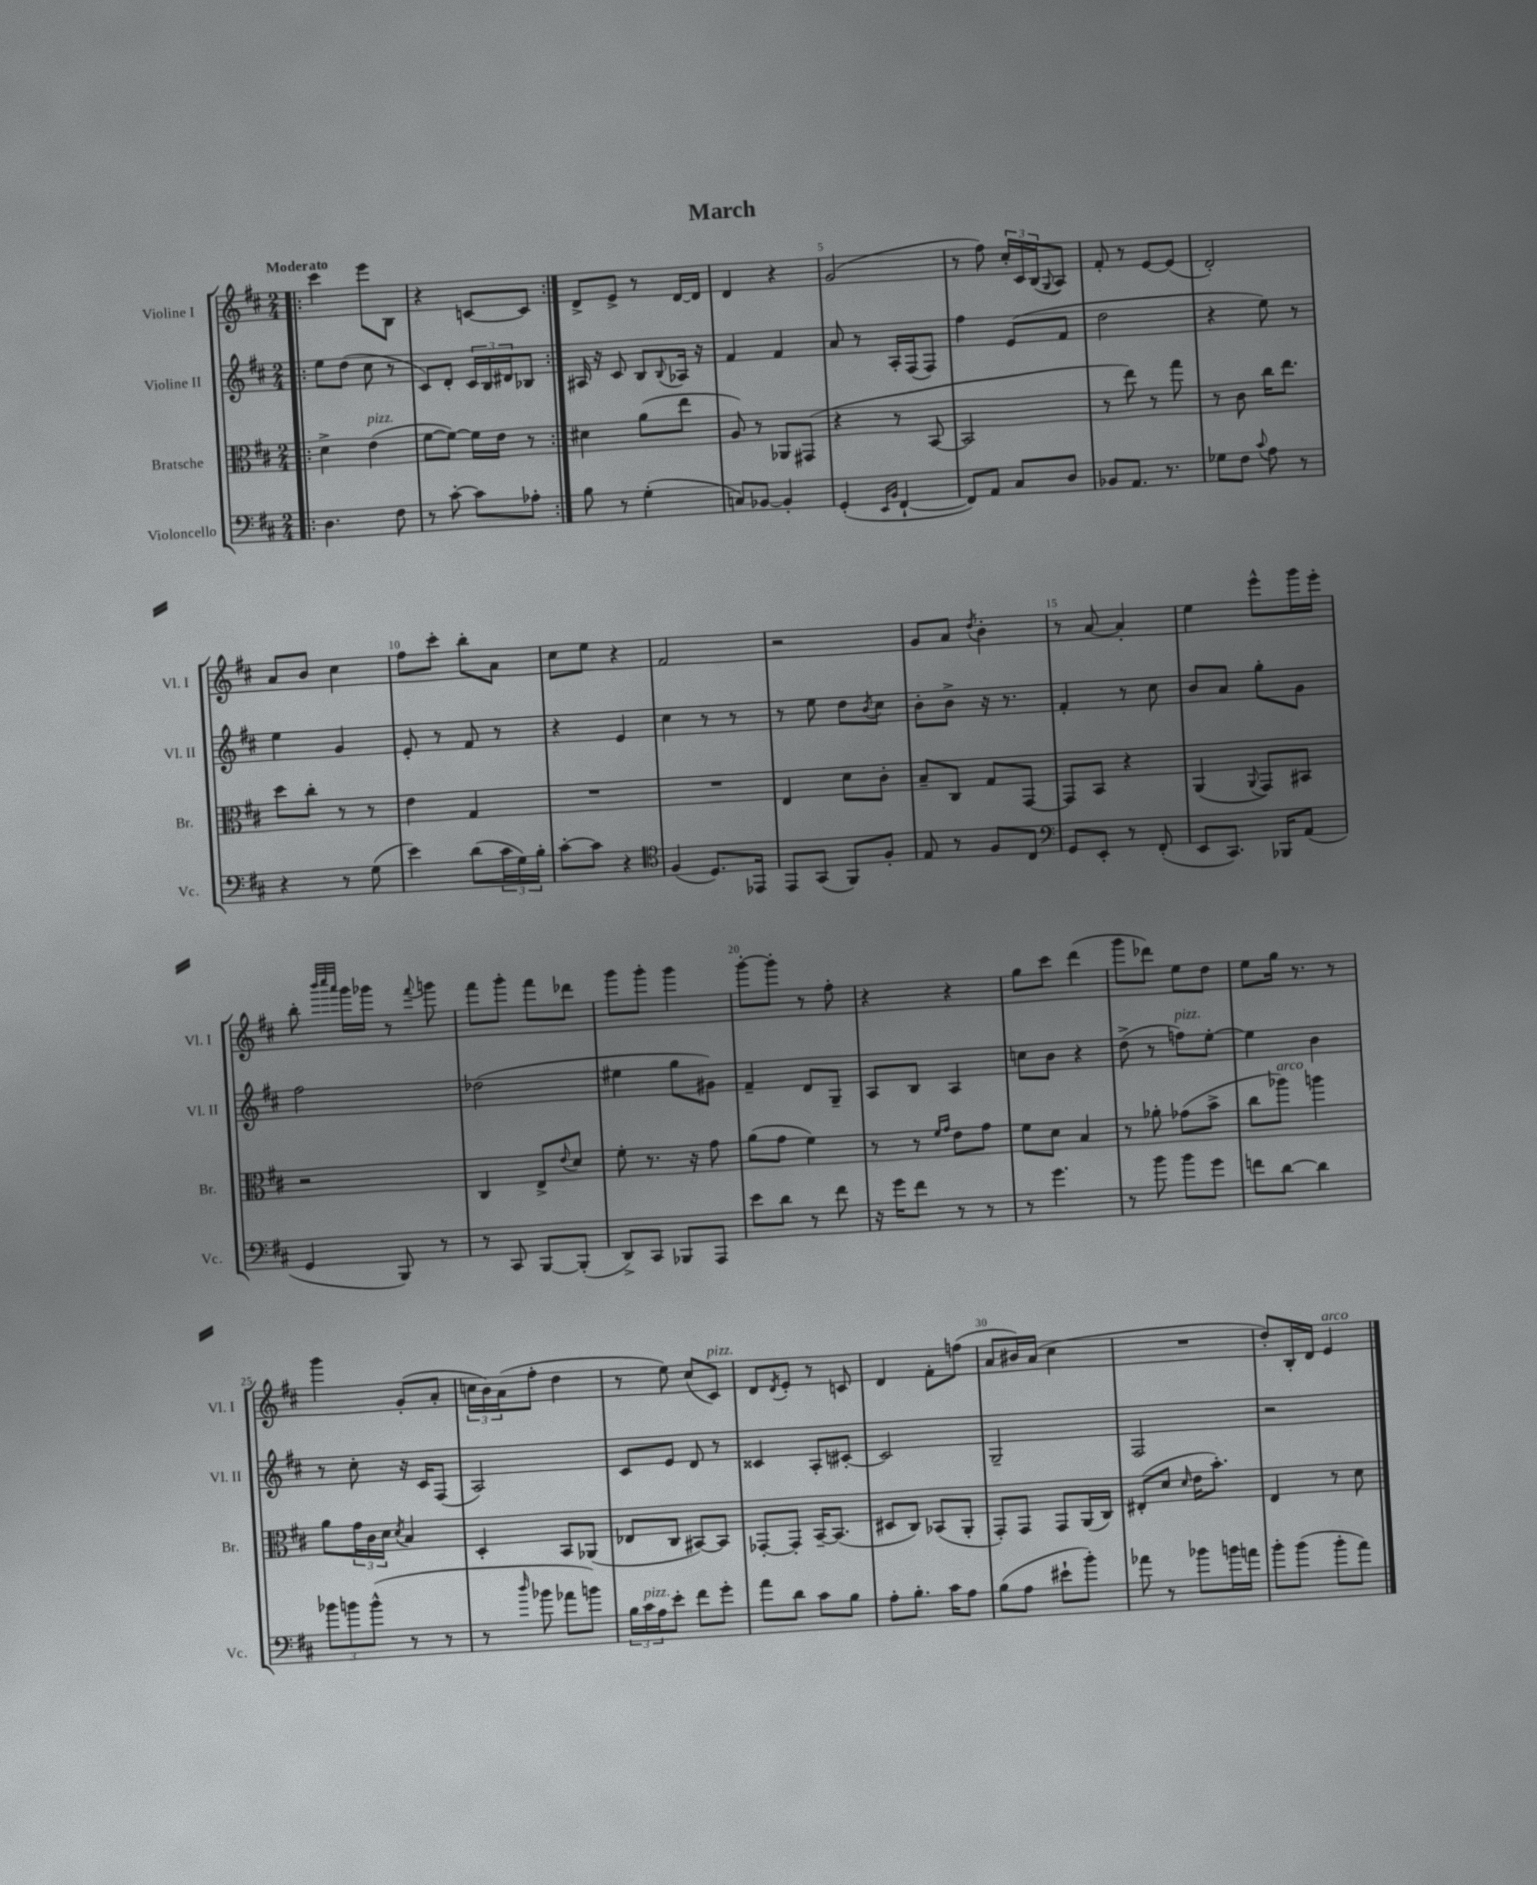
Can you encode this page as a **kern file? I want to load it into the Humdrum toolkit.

**kern	**kern	**kern	**kern
*part4	*part3	*part2	*part1
*staff4	*staff3	*staff2	*staff1
*I"Violoncello	*I"Bratsche	*I"Violine II	*I"Violine I
*I'Vc.	*I'Br.	*I'Vl. II	*I'Vl. I
*clefF4	*clefC3	*clefG2	*clefG2
*k[f#c#]	*k[f#c#]	*k[f#c#]	*k[f#c#]
*M2/4	*M2/4	*M2/4	*M2/4
=1!|:	=1!|:	=1!|:	=1!|:
!	!	!	!LO:TX:a:B:t=Moderato
4.D\	4d^\	8ee\L	4ccc#\
.	.	(8dd\J	.
!	!LO:TX:a:i:t=pizz.	!	!
.	(4e\	8cc#\	8eee\L
8F#\	.	8r	8B\J
=2	=2	=2	=2
8r	[8f#\L	8c#/L)	4r
[8c#'\	8f#\J_)	8d'/J	.
8c#\L]	16f#\LL]	24c#/LL	[8cn/L
.	.	24B/	.
.	16e\JJ	.	.
.	.	24d#X/J	.
8A-X'\J	8r	8B-X/J	8c/J]
=3:|!	=3:|!	=3:|!	=3:|!
8B\	4d#X\	16A#X/	8d^/L
.	.	16r	.
8r	.	8c#/	8e^/J
(4G'\	(8a\L	8B/L	8r
.	.	8qqB/	.
.	8ee\J	16A-X/Jk	[16d/LL
.	.	16r	16d/JJ]
=4	=4	=4	=4
8Cn/L)	8A/)	4f#/	4d/
[8BB-X/J	8r	.	.
4BB-'/]	8AA-X/L	4f#/	4r
.	(8GG#X/J	.	.
=5	=5	=5	=5
(4GG'/	4r	8a/	(2g/
.	.	8r	.
16qqEE/LL	.	.	.
16qqBB/JJ	.	.	.
[4FF#`/	8r	16A'/LL	.
.	.	(16F#/J	.
.	[8BB/	8F#/J)	.
=6	=6	=6	=6
8FF#/L])	2BB/]	4ff#\	8r
8AA/J	.	.	8ff#\)
8C#/L	.	(8e/L	24cc#'/LL
.	.	.	24c#/
.	.	.	(24B/J
.	.	.	8qqG/
8D/J	.	8f#/J	8A/J)
=7	=7	=7	=7
8BB-X/L	8r	2dd\	8f#'/
8.AA/J	8ee\)	.	8r
.	8r	.	[8e/L
8.r	.	.	.
.	8gg\	.	(8e/J]
=8	=8	=8	=8
8G-X\L	8r	4r	2d'/)
8F#\J	8c#\	.	.
8qqc#/	.	.	.
8A\	16cc#\KL	8ee\)	.
.	8.ee\J	.	.
8r	.	8r	.
!!LO:LB:g=z
=9	=9	=9	=9
4r	8dd\L	4ee\	8a/L
.	8cc#'\J	.	8b/J
8r	8r	4g/	4cc#\
(8G\	8r	.	.
=10	=10	=10	=10
4e\)	4e\	8e'/	8ff#\L
.	.	8r	8ccc#'\J
(8d\L	4G/	8f#/	8bb'\L
24c#\L	.	8r	8a\J
24G\)	.	.	.
24B'\JJ	.	.	.
=11	=11	=11	=11
[8c#'\L	2r	4r	8cc#\L
8c#\J]	.	.	8ee\J
4r	.	4e/	4r
=12	=12	=12	=12
*clefC4	*	*	*
(4F#/	2r	4cc#\	2f#/
8.D/L)	.	8r	.
.	.	8r	.
16EE-X/Jk	.	.	.
=13	=13	=13	=13
8EE/L	4E/	8r	2r
(8GG/J	.	8ee\	.
8FF#/L)	8d\L	8dd\L	.
.	.	8qb/	.
8F#'/J	8c#'\J	8cc#\J	.
=14	=14	=14	=14
8E/	8B~/L	8b'\L	8g/L
8r	8C#/J	8b^\J	8a/J
.	.	.	8qdd/
8F#/L	8G/L	16r	4b'\
.	.	8.r	.
8C#/J	[8GG/J	.	.
=15	=15	=15	=15
*clefF4	*	*	*
8GG/L	8GG/L]	4f#'/	8r
8EE'/J	8BB/J	.	[8a/
8r	4r	8r	4a'/]
(8FF#'/	.	8cc#\	.
=16	=16	=16	=16
8EE/L	(4AA/	8b/L	4ee\
8.CC#/J)	.	8a/J	.
.	8qqAA/	.	.
.	8GG/L)	8gg'\L	8eee^^\L
16BBB-X/KL	.	.	.
(8AA/J	8BB#X/J	8g\J	16ggg\L
.	.	.	16eee'\JJ
!!LO:LB:g=z
=17	=17	=17	=17
4GG/	2r	2ff#\	8bb'\
.	.	.	32qqbbb/LLL
.	.	.	32qqcccc#/
.	.	.	32qqaaa/JJJ
.	.	.	16ggg\LL
.	.	.	16ggg-X\JJ
8BBB/)	.	.	8r
.	.	.	8qqfff#/
8r	.	.	8gggn\
=18	=18	=18	=18
8r	4C#/	(2dd-X\	8fff#\L
8CC#/	.	.	8ggg'\J
[8BBB/L	8E^/L	.	8fff#\L
.	8qqe/	.	.
(8BBB'/J]	8d/J	.	8ddd-X\J
=19	=19	=19	=19
8DD^/L)	8f#'\	4ee#X\	8ggg\L
8CC#/J	8.r	.	8ggg'\J
8BBB-X/L	.	8gg\L	4ggg\
.	16r	.	.
8AAA/J	8g\	8g#X\J)	.
=20	=20	=20	=20
8e\L	(8a\L	4f#~/	[8ggg'\L
8d\J	8g\J	.	8ggg'\J]
8r	4f#\)	8d/L	8r
8f#\	.	8G~/J	8ff#'\
=21	=21	=21	=21
16r	8r	8A/L	4r
16g\KL	.	.	.
8f#\J	8r	8B/J	.
.	16qqf#/LL	.	.
.	16qqg/JJ	.	.
8r	8e\L	4A/	4r
8r	8g\J	.	.
=22	=22	=22	=22
8r	8f#\L	8ccn\L	8gg\L
4.g\	8d\J	8b\J	8ccc#\J
.	4B/	4r	(4ddd\
=23	=23	=23	=23
8r	8r	(8dd^\	8ggg\L
8b\	8a-X'\	8r	8ddd-X\J)
!	!	!LO:TX:a:i:t=pizz.	!
8b\L	(8g-X\L	8ffn\L)	8ee\L
8g\J	8b^\J	[8ee'\J	8dd\J
=24	=24	=24	=24
8fn\L	8cc#\L	4ee\]	8ee\L
!	!LO:TX:a:i:t=arco	!	!
[8d\J	8aa-X\J)	.	16gg\Jk
.	.	.	8.r
4d\]	4aan\	4b\	.
.	.	.	8r
!!LO:LB:g=z
=25	=25	=25	=25
12b-X\L	8a\L	8r	4ggg\
12bn\	.	.	.
.	24g\L	8cc#'\	.
(12b^^\J	24c#\	.	.
.	24d\JJ	.	.
.	8qd/	.	.
8r	4B/	16r	(8g'/L
.	.	16c#/KL	.
8r	.	(8F#/J	8a'/J
=26	=26	=26	=26
8r	4D'/	2A/)	24ccn\LL
.	.	.	24b\)
.	.	.	(24a\J
16qqdd/	.	.	.
8b-X\	.	.	8ff#'\J
8a-X\L	8BB/L	.	4dd\
8bn\J)	(8AA-X/J	.	.
=27	=27	=27	=27
24B\LL	8E-X/L	8c#/L	8r
!LO:TX:a:i:t=pizz.	!	!	!
24c#\	.	.	.
24A\J	.	.	.
8e'\J	8C#/J	8e/J	8ee\)
8f#\L	[8BB#X/L)	8d/	(8cc#/L
!	!	!	!LO:TX:a:i:t=pizz.
8g'\J	8BB#/J]	8r	8c#/J)
=28	=28	=28	=28
8a\L	[8GG-X'/L	4c##X/	8d/L
.	.	.	8qd/
8d\J	8GG-'/J]	.	8e'/J
8c#\L	[16BB~/KL	8A'/L	8r
.	(8.BB/J]	.	.
8B\J	.	[8c#X'/J	8cn/
=29	=29	=29	=29
8A'\L	8D#X/L	2c#/]	4d/
8.B'\J	8C#/J)	.	.
.	(8BB-X/L	.	8f#'\L
16c#\KL	.	.	.
8A\J	8AA'/J	.	(8ffn\J
=30	=30	=30	=30
(8B\L	8GG'/L)	2G~/	8a/L
8A\J	8GG/J	.	16b#X/L)
.	.	.	(16a/JJ
8e#X`\L	8GG/L	.	4cc#\
8b'\J)	(16AA/L	.	.
.	16C#/JJ)	.	.
=31	=31	=31	=31
8a-X\	(8E#X'/L	2F#/	2r
8r	8d/J	.	.
.	16qqd/	.	.
8b-X\L	16e\KL	.	.
.	8.b'\J)	.	.
16bn\L	.	.	.
16an\JJ	.	.	.
=32	=32	=32	=32
8b'\L	4E/	2r	8dd'/L)
(8b\J	.	.	16B'/L
.	.	.	16d/JJ
!	!	!	!LO:TX:a:i:t=arco
8b'\L	8r	.	4e/
8a\J)	8d\	.	.
==	==	==	==
*-	*-	*-	*-
